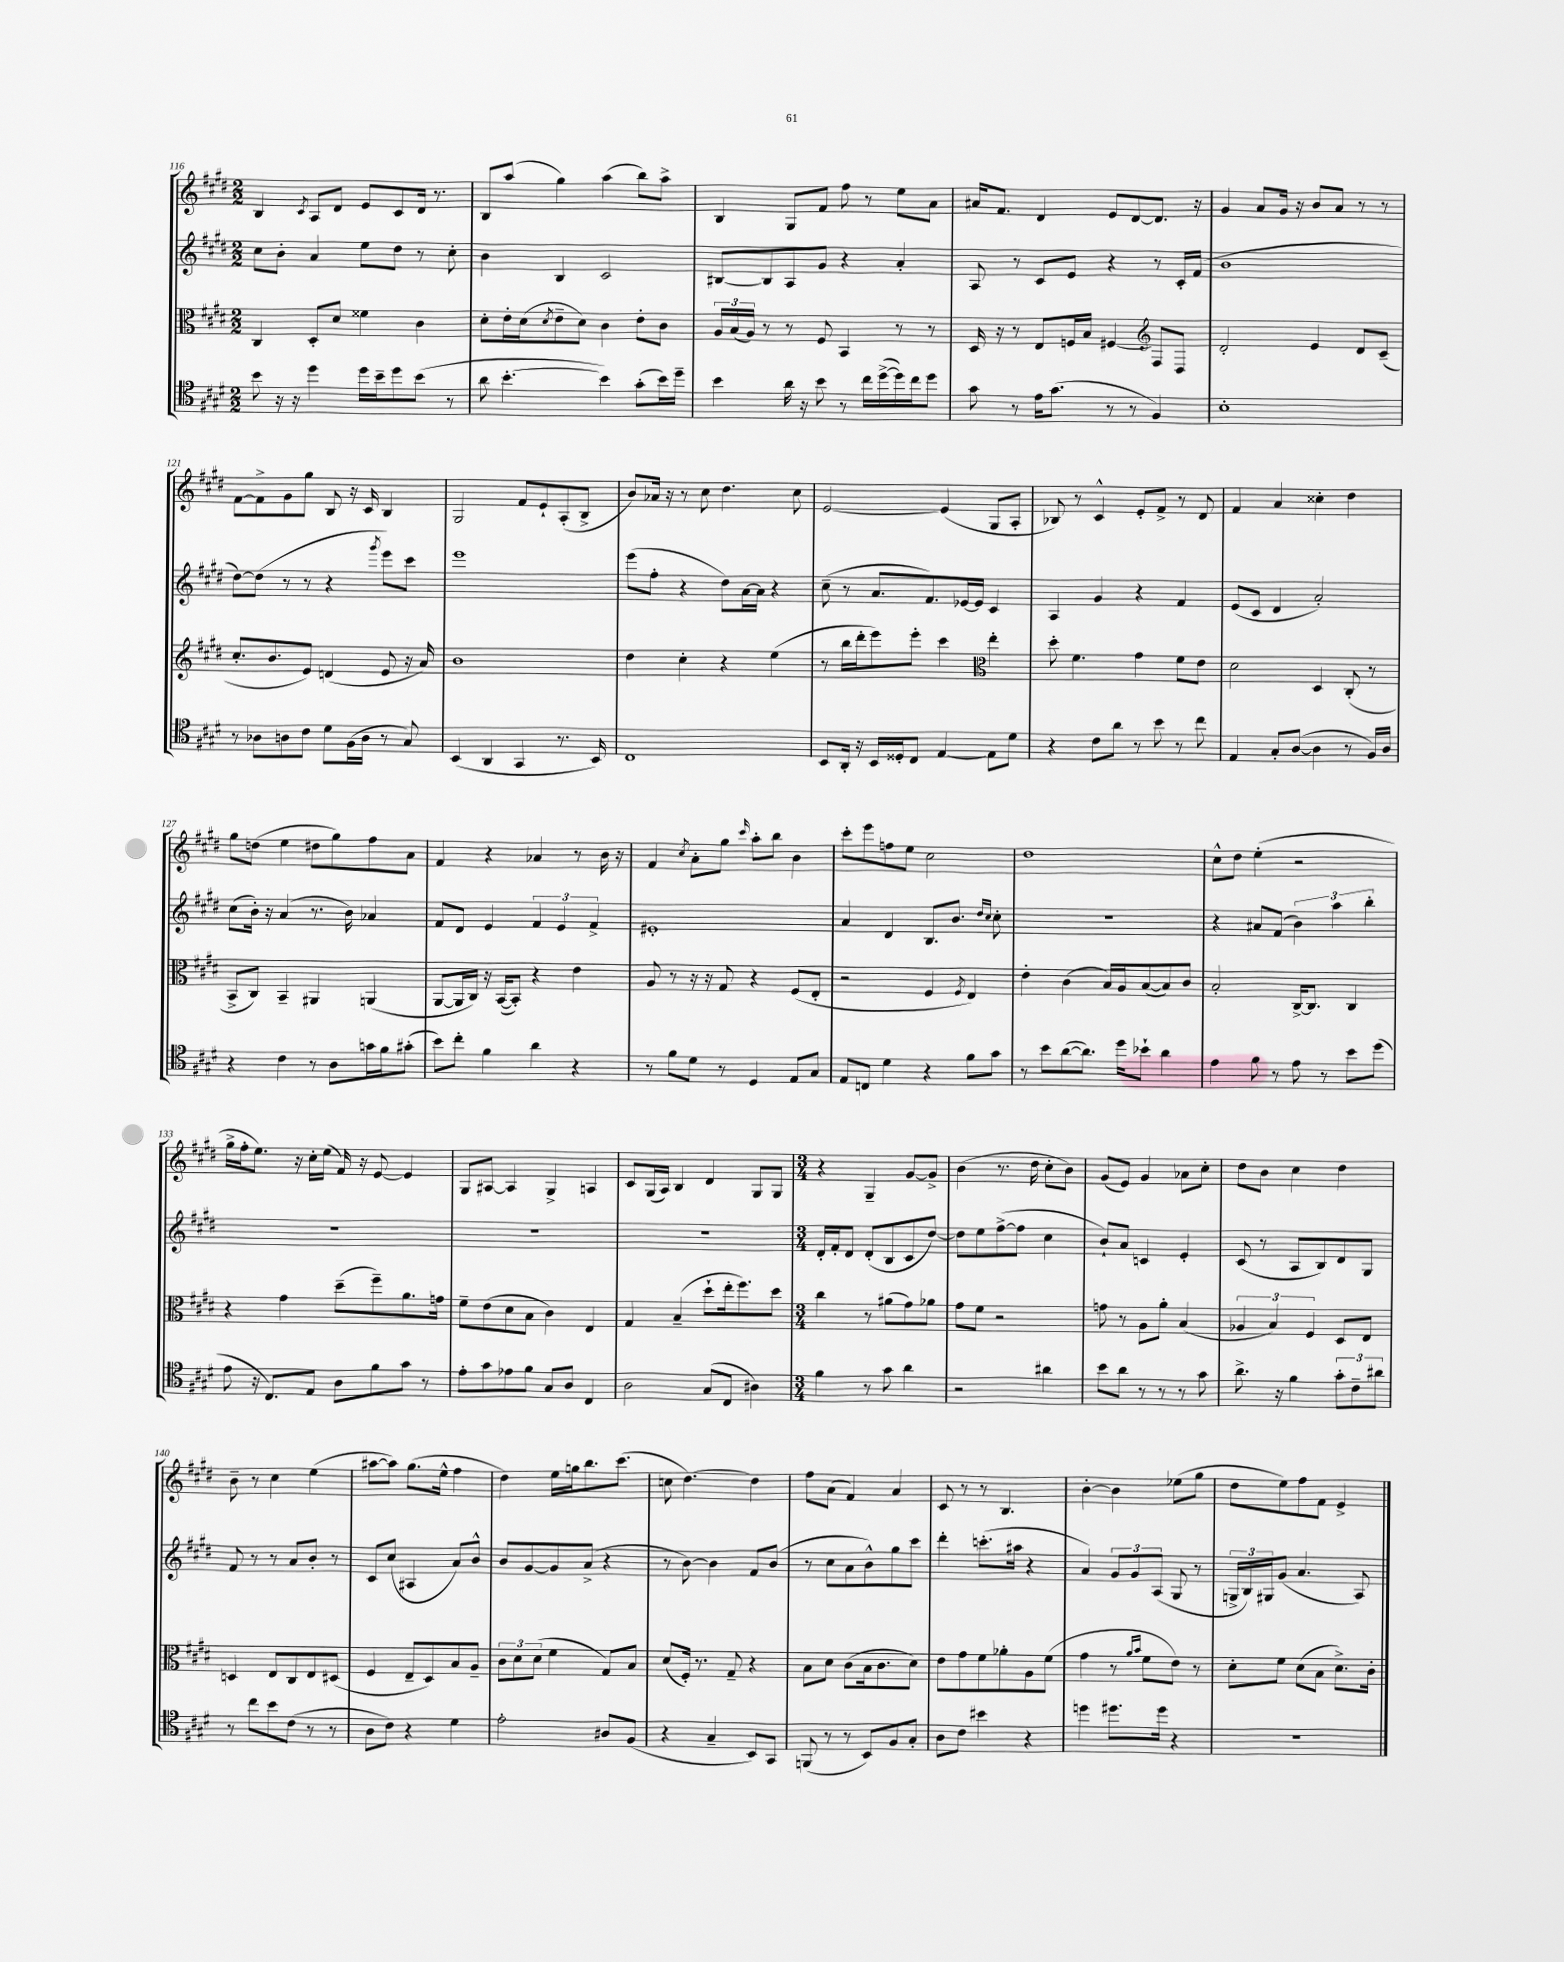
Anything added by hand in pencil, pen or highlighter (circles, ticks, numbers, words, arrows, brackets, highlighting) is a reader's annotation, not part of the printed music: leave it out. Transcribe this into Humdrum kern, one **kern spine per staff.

**kern	**kern	**kern	**kern
*staff4	*staff3	*staff2	*staff1
*clefC4	*clefC3	*clefG2	*clefG2
*k[f#c#g#d#]	*k[f#c#g#d#]	*k[f#c#g#d#]	*k[f#c#g#d#]
*M2/2	*M2/2	*M2/2	*M2/2
8b\	4C#/	8cc#\L	4B/
16r	.	8b'\J	.
16r	.	.	.
.	.	.	8qc#/
4dd#\	8D#'/L	4a/	8A/L
.	8d#/J	.	8d#/J
16dd#\LL	4f##\	8ee\L	8e/L
16b~\J	.	.	.
8dd#\	.	8dd#\J	8c#/
(8b\J	4c#\	8r	16d#/Jk
.	.	.	8.r
8r	.	8cc#'\	.
=	=	=	=
8a\	8d#'\L	4b\	8B/L
[4.b'\	16e'\L	.	(8aa/J
.	(16d#\J	.	.
.	8qd#/	.	.
.	8e~\	4B/	4gg#\)
.	8d#\J)	.	.
4b\])	4c#\	2c#/	(4aa\
(8g#'\L	8e'\L	.	8bb\L)
16b\L)	8c#\J	.	8aa^\J
16dd#~\JJ	.	.	.
=	=	=	=
4b\	24A/LL	[8B#/L	4B/
.	(24B/	.	.
.	24A/JJ)	.	.
.	8r	8B#/]	.
16a\	8r	8A/	8G#/L
16r	.	.	.
8b\	8F#/	8g#/J	8f#/J
8r	4BB/	4r	8ff#\
16cc#\LL	.	.	8r
([16dd#^\	.	.	.
16dd#\])	8r	4a'/	8ee\L
16cc#\J	.	.	.
8dd#\J	8r	.	8a\J
=	=	=	=
8g#\	16D#/	8A/	16a#/LK
.	16r	.	8.f#/J
8r	8r	8r	.
16e\LK	8E/L	8c#/L	4d#/
(8.g#\J	.	.	.
.	16F/L	8e/J	.
.	16B/JJ	.	.
8r	[4F#/	4r	8e/L
8r	.	.	[8d#/
4F#/)	8F#/]L	8r	8.d#/]J
.	8D#/J	16c#'/LL	.
.	.	(16f#/JJ	16r
=	=	=	=
*	*clefG2	*	*
1B'	2d#'/	1b	4g#/
.	.	.	8a/L
.	.	.	16g#/Jk
.	.	.	16r
.	4e/	.	8b/L
.	.	.	8a/J
.	8d#/L	.	8r
.	(8c#~/J	.	8r
=	=	=	=
8r	8.cc#'/L	[8dd#\L)	[8f#\L
8A-\L	.	(8dd#\]J	8f#^\]
.	8.b/	.	.
8A\	.	8r	8g#\
8c#\J	8e/J)	8r	8gg#\J
8d#\L	(4d/	4r	8B/
(16F#\L	.	.	16r
16A\JJ	.	.	16c#/
.	.	8qggg#/	.
8r	8e/	8eee\L)	4B/
8G#/)	16r	8ccc#\J	.
.	16a/)	.	.
=	=	=	=
(4BB/	1b	1eee	2G#/
4AA/	.	.	.
4GG#/	.	.	8f#/L
.	.	.	8e`/
8.r	.	.	(8A'/
.	.	.	8B^/J
16BB/)	.	.	.
=	=	=	=
1C#	4dd#\	(8eee\L	8b/L)
.	.	8ff#'\J	16a-/Jk
.	.	.	16r
.	4cc#'\	4r	8r
.	.	.	8cc#\
.	4r	8dd#\L)	4.dd#\
.	.	[16a\L	.
.	.	16a\]JJ	.
.	(4ee\	4r	.
.	.	.	8cc#\
=	=	=	=
8BB/L	8r	(8cc#~\	[2e/
16AA'/Jk	16bb\LL	8r	.
16r	16ddd#'\J	.	.
16BB/LL	8eee\)	8.a/L	.
16D##'/J	.	.	.
8C#/J	8eee'\J	.	.
.	.	8.f#/)	.
[4E/	4ccc#\	.	(4e/]
.	.	[16e-/L	.
.	.	16e-/]JJ	.
*	*clefC3	*	*
8E\]L	4ee'\	4c#/	8G#/L
8d#\J	.	.	8A'/J
=	=	=	=
4r	8dd#'\	4A/	8B-/)
.	4.f#\	.	8r
8c#\L	.	4g#/	4c#^^/
8a\J	.	.	.
8r	4g#\	4r	8e'/L
8b\	.	.	8f#^/J
8r	8f#\L	4f#/	8r
8cc#\	8e\J	.	8d#/
=	=	=	=
4E/	2d#\	(8e/L	4f#/
.	.	8c#/J	.
8G#'/L	.	4d#/	4a/
([8A/J	.	.	.
4A\]	4D#/	2a'/)	4cc##'\
8r	(8C#'/	.	4dd#\
16F#/LL)	8r	.	.
16A/JJ	.	.	.
=	=	=	=
4r	8BB^/L	(8cc#\L	8gg#\L
.	8C#/J)	16b'\Jk)	(8dd\J
.	.	16r	.
4c#\	4BB~/	(4a/	4ee\
8r	4AA#/	8.r	8dd#\L
8A\L	.	.	8gg#\)
.	.	16b\)	.
16g\L	(4AA/	4a-/	8ff#\
16f#\J	.	.	.
(8g#'\J	.	.	8a\J
=	=	=	=
8b\L)	[8AA/L	8f#/L	4f#/
8cc#'\J	16AA/]L	8d#/J	.
.	16C#/JJ)	.	.
4f#\	16r	4e/	4r
.	([16BB/LK	.	.
.	8BB'/]J)	.	.
4a\	4r	6f#/	4a-/
.	.	6e/	.
4r	4e\	.	8r
.	.	6f#^/	.
.	.	.	16b\
.	.	.	16r
=	=	=	=
8r	8A/	1e#'	4f#/
8f#\L	8r	.	.
.	.	.	8qcc#/
8d#\J	16r	.	8a'\L
.	16r	.	.
8r	8G#/	.	8gg#\J
.	.	.	16qqccc#/
4D#/	4r	.	8aa'\L
.	.	.	8bb\J
8E/L	(8F#/L	.	4b\
8G#/J	8E'/J	.	.
=	=	=	=
8E/L	2r	4a/	8ccc#'\L
8C/J	.	.	8eee\
4d#\	.	4d#/	8ff\
.	.	.	8ee\J
4r	4F#/	8.B/L	2cc#\
.	.	8.b/J	.
.	8qF#/	.	.
8f#\L	4E/)	.	.
.	.	16qqdd#/LL	.
.	.	16qqcc#/JJ	.
8g#\J	.	8cc#'\	.
=	=	=	=
8r	4e'\	1r	1dd#
8b\L	.	.	.
([8a\	(4c#\	.	.
8.a\]J)	.	.	.
.	16B/LL)	.	.
16dd#\LK	16A/J	.	.
8b-`\J	([8B/	.	.
4a\	8B/])	.	.
.	8c#/J	.	.
=	=	=	=
4e\	2B'/	4r	8cc#^^\L
.	.	.	8dd#\J
8f#\	.	8a#/L	(4ee'\
8r	.	(8f#/J	.
8e\	[16C#^/LK	6b\)	2r
.	8.C#/]J	.	.
8r	.	.	.
.	.	6aa\	.
8b\L	4C#/	.	.
.	.	6bb'\	.
(8dd#\J	.	.	.
=	=	=	=
8e\	4r	1r	16gg#^\LL
.	.	.	16ff#'\J
16r	.	.	8.ee\J)
8.C#/L)	.	.	.
.	4g#\	.	.
.	.	.	16r
8E/J	.	.	16cc#'\LL
.	.	.	(16ee\JJ
8A\L	(8dd#~\L	.	16f#/)
.	.	.	16r
8f#\	8ff#~\)	.	[8e/
8g#\J	8.a\	.	4e/]
8r	.	.	.
.	16g\Jk	.	.
=	=	=	=
8e'\L	8f#~\L	1r	8G#/L
8g#\	(8e\	.	[8A#/J
8e-\	8d#\	.	4A#/]
8f#\J	8B\J	.	.
8G#/L	4c#\)	.	4G#^/
8A/J	.	.	.
4C#/	4E/	.	4A/
=	=	=	=
2A\	4G#/	1r	8c#/L
.	.	.	(16G#/L
.	.	.	16A/JJ)
.	(4B~/	.	4B/
(8G#/L	8dd#`\L	.	4d#/
8C#/J	16ee'\k	.	.
.	8.ff#\)	.	.
4A#\)	.	.	8G#/L
.	8dd#\J	.	8G#/J
=	=	=	=
*M3/4	*M3/4	*M3/4	*M3/4
4f#\	4cc#\	16d#'/LL	4r
.	.	16f#'/J	.
.	.	8d#/J	.
8r	8r	(8d#'/L	4G#~/
8g#\	(8a#\L	8B/	.
4a\	8g#\)	8c#/	[8g#/L
.	8a-\J	[8dd#/J)	8g#^/]J
=	=	=	=
2r	8g#\L	8dd#\]L	(4b\
.	8f#\J	8ee\	.
.	2r	([8ff#^\	8.r
.	.	8ff#\]J	.
.	.	.	16dd#\
4a#\	.	4cc#\	8cc#'\L
.	.	.	8b\J)
=	=	=	=
8b\L	8g\	8b`/L)	(8g#/L
8a\J	8r	8a/J	8e/J)
8r	8A\L	4c/	4g#/
8r	8a'\J	.	.
8r	(4B/	4e'/	8a-\L
8g#\	.	.	8cc#'\J
=	=	=	=
8.a^\	6A-/	(8c#/	8dd#\L
.	.	8r	8b\J
.	6B/)	.	.
16r	.	.	.
4f#\	.	8A/L	4cc#\
.	6F#/	.	.
.	.	8B/)	.
12g#'\L	8D#/L	8d#/	4dd#\
12c#~\	.	.	.
.	8E/J	8G#/J	.
12a#\J	.	.	.
=	=	=	=
8r	4D/	8f#/	8b~\
8cc#\L	.	8r	8r
8b\	8E/L	8r	4cc#\
(8c#\J	8C#/	8a/L	.
8r	8E/	8b'/J	(4ee\
8r	(8D#/J	8r	.
=	=	=	=
8A\L	4F#/	8c#/L	[8aa#\L
8c#\J)	.	(8cc#/J	8aa#\]J)
4r	8E~/L	4A#/	(8.gg#\L
.	8D#/)	.	.
.	.	.	16ee^^\Jk
4d#\	8B/	8a/L)	4ff#\
.	8A~/J	8b^^/J	.
=	=	=	=
2e'\	12c#\L	8b/L	4dd#\)
.	12d#\	.	.
.	.	[8g#/	.
.	(12d#\J	.	.
.	4f#\	8g#/]	16ee\LL
.	.	.	16gg\J
.	.	(8a^/J	8.bb\
8A#/L	8G#/L)	4r	.
.	.	.	(8.ccc#\J
(8F#/J	8B/J	.	.
=	=	=	=
4r	(8d#/L	8r	8cc\
.	16F#'/Jk)	[8b\)	[4.dd#\)
.	8.r	.	.
4G#~/	.	4b\]	.
.	8G#~/	.	.
8BB/L)	4r	8f#/L	4dd#\]
8GG#/J	.	(8b/J	.
=	=	=	=
(8FF/	8B\L	8r	8ff#\L
8r	8d#\J	8cc#\L	(8a\J
8r	(8c#\L	8a\	4f#/)
8BB/L)	16B\k	8b^^\)	.
.	8.c#\	.	.
8F#/	.	8gg#\	4a/
8G#'/J	8d#\J)	8ccc#\J	.
=	=	=	=
8A\L	8e\L	4ddd#'\	8c#/
8c#\J	8g#\	.	8r
4b#\	8f#\	(8.ccc'\L	8r
.	8a-'\	.	4.B/
.	.	16aa#\Jk	.
4r	8A\	4r	.
.	(8f#\J	.	.
=	=	=	=
4dd\	4g#\	4a/)	[4b'\
8.dd#\L	8r	12g#/L	4b\]
.	.	12g#/	.
.	16qqa/LL	.	.
.	16qqb/JJ	.	.
.	8f#\L	.	.
.	.	(12A/J	.
16dd#\Jk	.	.	.
4r	8e\J)	8G#/	(8ee-\L
.	8r	8r	8gg#\J
=	=	=	=
2.r	8d#'\L	24G^/LL	8dd#\L
.	.	24B/)	.
.	.	24G#/J	.
.	8f#\J	(8g#/J	8ee\)
.	(8d#\L	4.a/	8ff#\
.	8B\J	.	8f#\J
.	8.d#^\L)	.	4e^/
.	.	8A/)	.
.	16c#'\Jk	.	.
==	==	==	==
*-	*-	*-	*-
